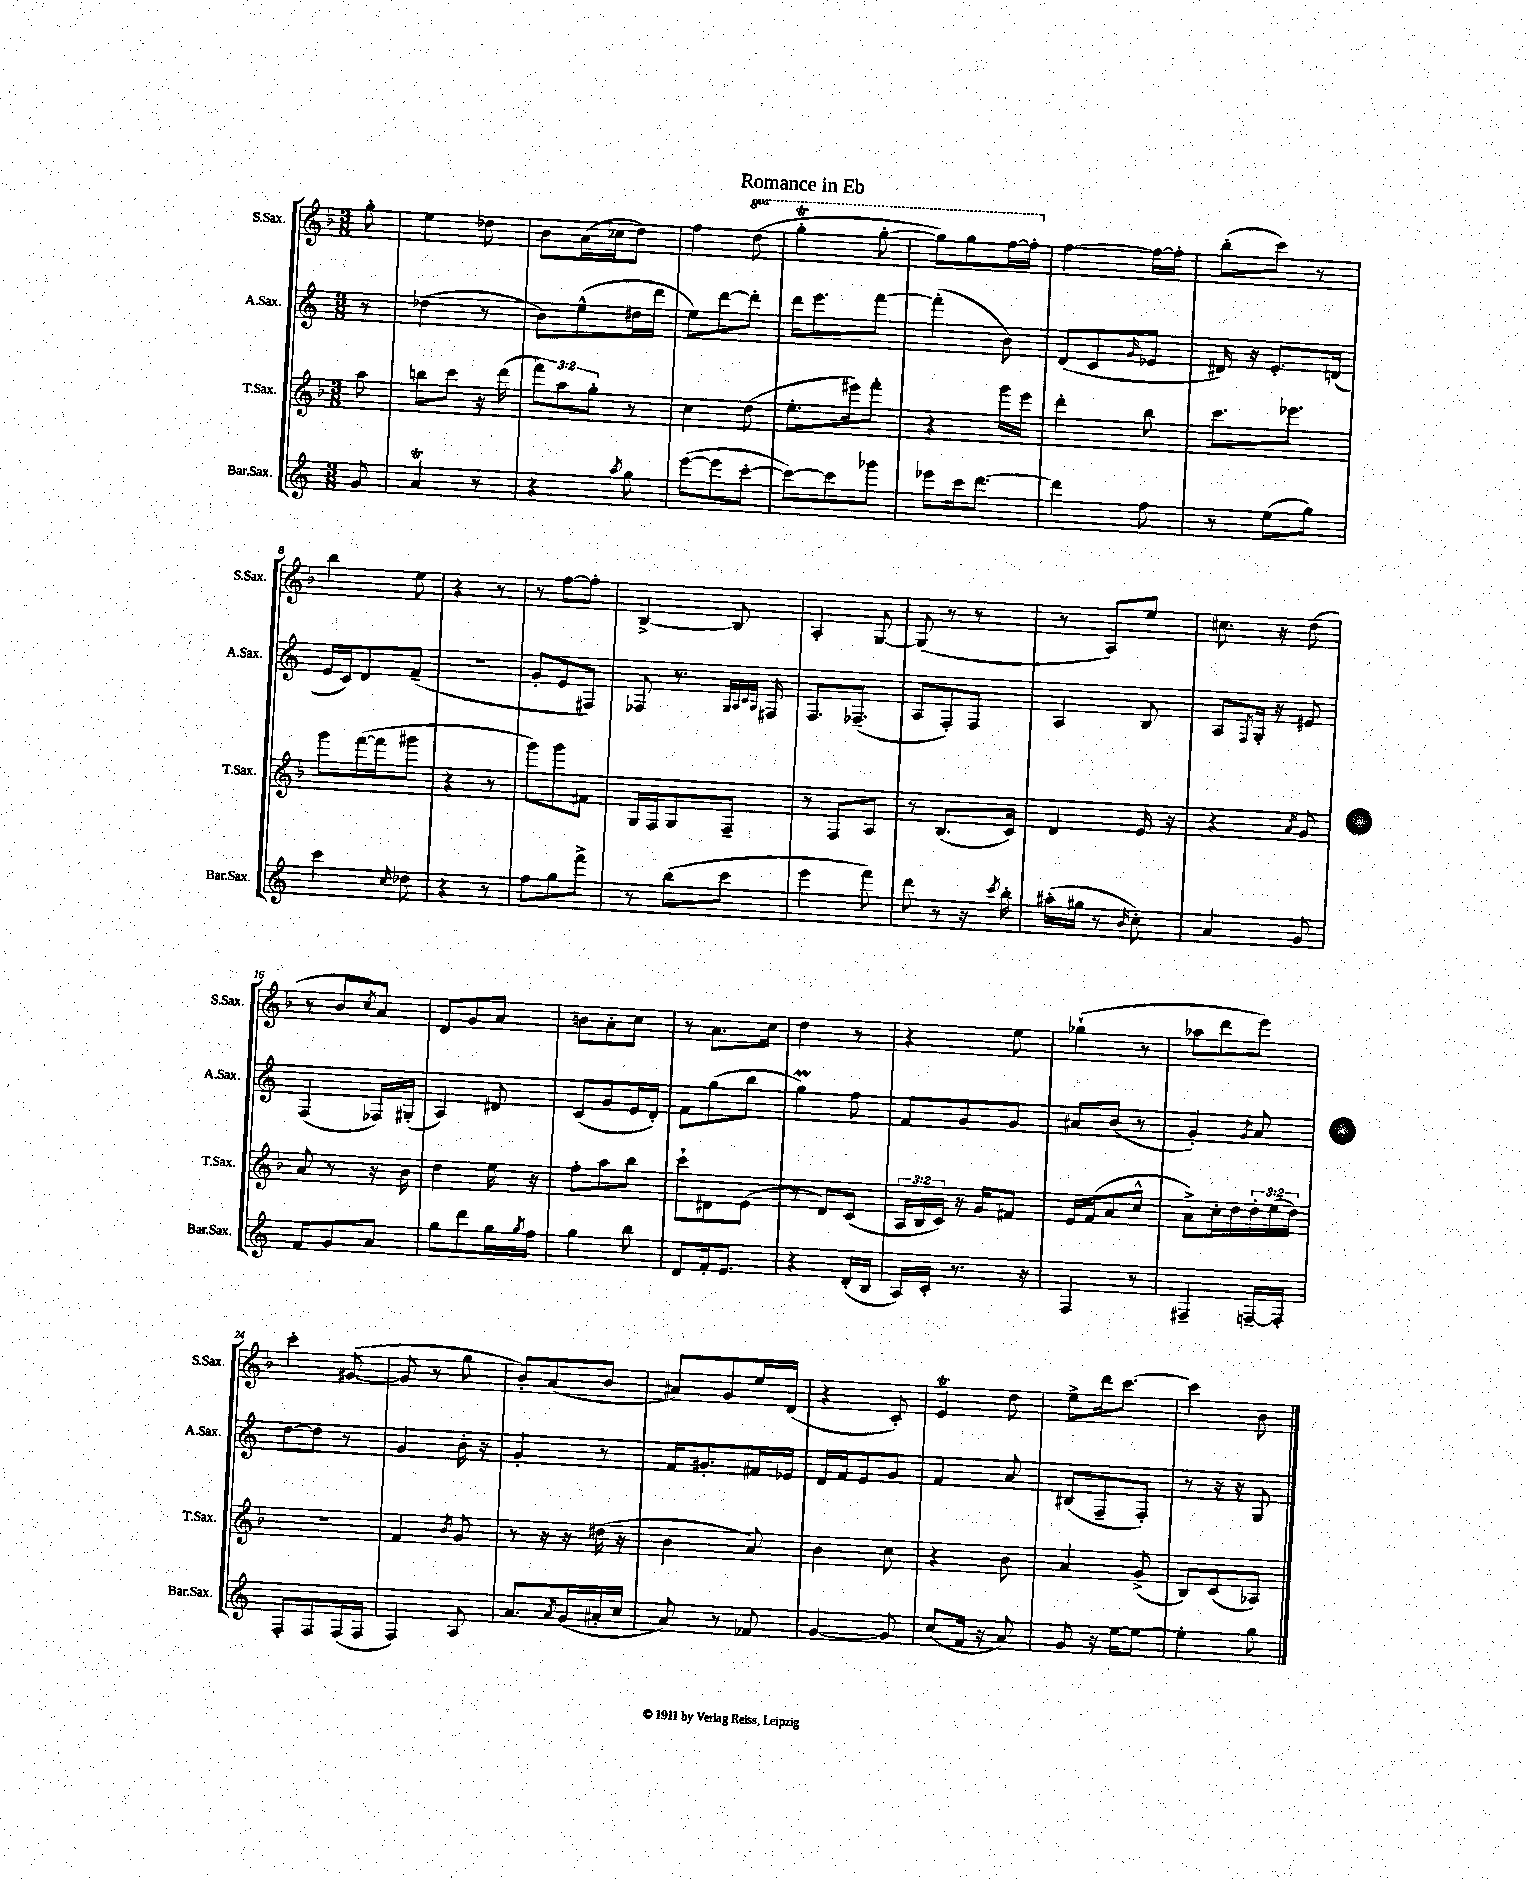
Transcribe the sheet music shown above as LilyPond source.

\header { title = "Romance in Eb" }
<<
\new StaffGroup <<
\new Staff = "s0" \with { instrumentName = "S.Sax." shortInstrumentName = "S.Sax." } {
    \clef treble \key f \major \numericTimeSignature \time 3/8 \set Staff.ottavationMarkups = #ottavation-simple-ordinals \partial 8
    g''8-. |
    e''4 des''8 |
    bes'8 a'16( ces''16 d''8) |
    f''4 \ottava #1 d'''8( |
    g'''4-.\trill g'''8~-. |
    g'''8) g'''8 f'''16~ f'''16-. \ottava #0 |
    f''4~ f''16~ f''16-. |
    bes''8-.( c'''8) r8 |
    bes''4 e''8 |
    r4 r8 |
    r8 f''8~ f''8-. |
    bes4~-> bes8 |
    a4-. g8~ |
    g8( r8 r8 |
    r8 a8) e''8 |
    cis''8. r16 d''8( |
    r8 bes'8 \acciaccatura { c''8 } a'8) |
    d'8 g'8 a'8 |
    b'8 a'8-. c''8 |
    r8 a'8. c''16 |
    d''4 r8 |
    r4 e''8 |
    ges''4-!( r8 |
    aes''8 d'''8 e'''8) |
    c'''4-. gis'8~( |
    gis'8 r8 g''8 |
    bes'8-.) a'8( bes'8 |
    ais'8) g'8 e''16 d'16( |
    r4 c'8-.) |
    e'4\trill d''8 |
    e''8-> d'''16 c'''8.~ |
    c'''4 bes'8 \bar "|." |
}
\new Staff = "s1" \with { instrumentName = "A.Sax." shortInstrumentName = "A.Sax." } {
    \clef treble \key c \major \numericTimeSignature \time 3/8 \partial 8
    r8 |
    des''4( r8 |
    b'8) e''8-^( dis''16 d'''16 |
    e''8) d'''8~ d'''8-. |
    d'''16 e'''8. f'''8~ |
    f'''4-.( b'8) |
    d'8( c'8 \grace { g'16 } ees'8 |
    dis'16) r16 e'8.-. d'16( |
    e'16 c'16) d'8 f'8--( |
    R4. |
    g'8-. e'8 fis8) |
    fes8 r8. \grace { g32 a32 c'32 a32 } fis16 |
    f8. fes8.--( |
    a8 f8-.) f8 |
    a4 b8 |
    a8 \acciaccatura { f8 } g16-. r16 eis'8 |
    f4( fes16) gis16-.( |
    a4) dis'8 |
    c'8( g'8 e'16 d'16-.) |
    f'8 g''8( b''8 |
    g''4\prall) f''8 |
    f'8 g'8 g'8 |
    ais'8 b'8( r8 |
    g'4-.) \acciaccatura { g'8 } a'8 |
    d''8~ d''8 r8 |
    g'4 b'16-. r16 |
    g'4-. r8 |
    f'16 gis'8.-. fis'16 ees'16 |
    d'16 f'16 e'8 g'8 |
    f'4 a'8 |
    bis8( f8-- f8-.) |
    r8 r16 r16 g8 \bar "|." |
}
\new Staff = "s2" \with { instrumentName = "T.Sax." shortInstrumentName = "T.Sax." } {
    \clef treble \key f \major \numericTimeSignature \time 3/8 \override Staff.TupletNumber.text = #tuplet-number::calc-fraction-text \partial 8
    a''8 |
    b''8 c'''8 r16 d'''16( |
    \tuplet 3/2 { f'''8) a''8 g''8-. } r8 |
    c''4 d''8( |
    e''8.-. eis'''16) f'''8-. |
    r4 g'''16 e'''16 |
    d'''4-. bes''8 |
    c'''8. ees'''8. |
    g'''8 f'''16~( f'''16 gis'''8 |
    r4 r8 |
    g'''8) g'''8 fis'8 |
    g16 f16 g8 f8-- |
    r8 f8 a8 |
    r8 bes8.( c'16) |
    d'4 e'16 r16 |
    r4 \acciaccatura { a'8 } g'8 |
    a'8 r8 r16 bes'16 |
    d''4 e''16 r16 |
    f''8-. a''8 bes''8 |
    c'''8-! dis'8 e'8( |
    r8 d'8) c'8( |
    \tuplet 3/2 { a16 bes16 c'16) } r16 g'16 fis'8 |
    e'16 f'16( a'8 c''8-^ |
    a'8->) c''16-. d''16 \tuplet 3/2 { d''16-. e''16( d''16) } |
    r4. |
    f'4 \acciaccatura { bes'8 } g'8 |
    r8 r16 r16 dis''16( r16 |
    bes'4 a'8) |
    bes'4 c''8 |
    r4 bes'8 |
    a'4 g'8->( |
    bes8) c'8( aes8) \bar "|." |
}
\new Staff = "s3" \with { instrumentName = "Bar.Sax." shortInstrumentName = "Bar.Sax." } {
    \clef treble \key c \major \numericTimeSignature \time 3/8 \partial 8
    g'8 |
    a'4\trill r8 |
    r4 \acciaccatura { a''8 } g''8 |
    e'''8~( e'''8 c'''8~-. |
    c'''8~) c'''8 ges'''8 |
    ees'''8 c'''16 d'''8.~ |
    d'''4 f''8 |
    r8 e''8( g''8) |
    c'''4 \grace { c''16 } des''8 |
    r4 r8 |
    f''8 g''8 f'''8-> |
    r8 b''8( c'''8 |
    e'''4 f'''8) |
    d'''8 r8 r16 \acciaccatura { c'''8 } b''16-. |
    ais''16-.( gis''16 r8 \grace { b'16 } c''8-.) |
    a'4 g'8 |
    f'8 g'8 a'8 |
    g''8 d'''8 g''16 \acciaccatura { g''8 } f''16 |
    g''4 b''8 |
    d'8 f'16-. e'8. |
    r4 d'16-.( b16 |
    a16) c'16-. r8. r16 |
    f4 r8 |
    fis4-- f16~-- f16-. |
    f8-. f8 f16( f16 |
    f4) a8 |
    a'8. \acciaccatura { a'8 } g'16( ais'16-. c''16 |
    a'8) r8 fes'8 |
    g'4~ g'8 |
    c''8( f'16 r16 a'8) |
    g'8 r16 e''16~ e''8~ |
    e''4-. g''8 \bar "|." |
}
>>
>>
